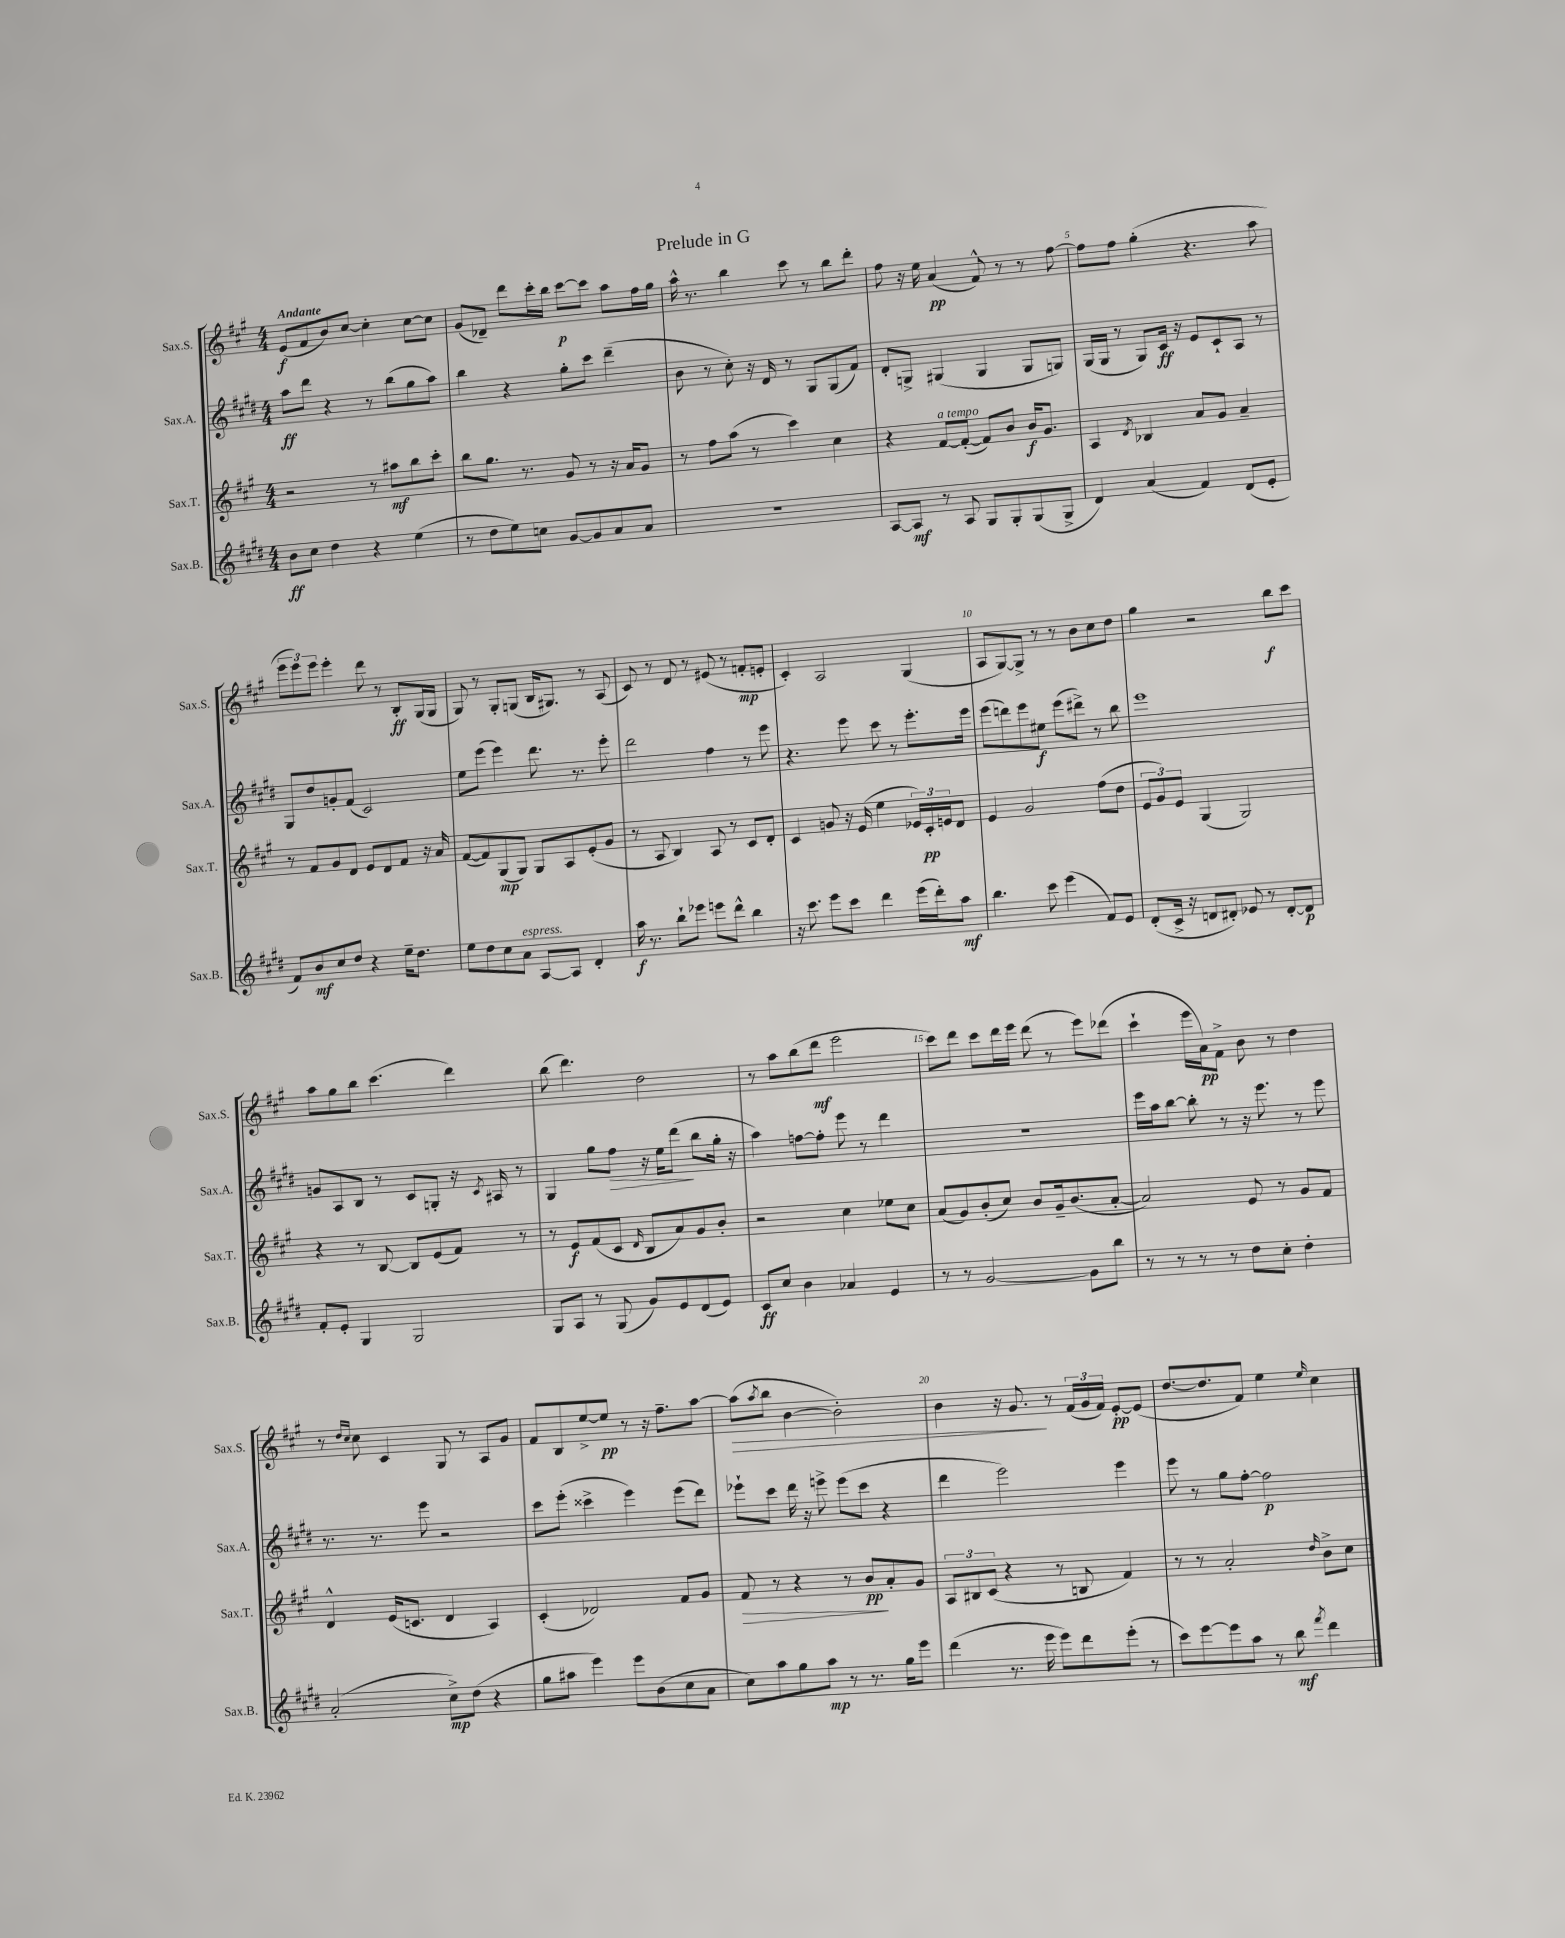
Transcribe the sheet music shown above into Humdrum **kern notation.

**kern	**dynam	**kern	**dynam	**kern	**dynam	**kern	**dynam
*part4	*part4	*part3	*part3	*part2	*part2	*part1	*part1
*staff4	*staff4	*staff3	*staff3	*staff2	*staff2	*staff1	*staff1
*I"Sax.B.	*	*I"Sax.T.	*	*I"Sax.A.	*	*I"Sax.S.	*
*I'Sax.B.	*	*I'Sax.T.	*	*I'Sax.A.	*	*I'Sax.S.	*
*clefG2	*	*clefG2	*	*clefG2	*	*clefG2	*
*k[f#c#g#d#]	*	*k[f#c#g#]	*	*k[f#c#g#d#]	*	*k[f#c#g#]	*
*M4/4	*	*M4/4	*	*M4/4	*	*M4/4	*
=1	=1	=1	=1	=1	=1	=1	=1
!	!	!	!	!	!	!LO:TX:a:B:t=Andante	!
8b\L	ff	2r	.	8aa\L	ff	(8e/L	f
8cc#\J	.	.	.	8ddd#\J	.	8f#/	.
4dd#\	.	.	.	4r	.	8b/)	.
.	.	.	.	.	.	[8cc#/J	.
4r	.	8r	.	8r	.	4cc#'\]	.
.	.	8aa#X\L	mf	(8bb\L	.	.	.
(4ee\	.	8bb\	.	8gg#\	.	[8cc#\L	.
.	.	8ccc#'\J	.	8aa\J)	.	8cc#\J]	.
=2	=2	=2	=2	=2	=2	=2	=2
8r	.	8bb\L	.	4bb\	.	(8g#/L	.
8dd#\L	.	8.gg#\J	.	.	.	8d-X~/J)	.
8ee\)	.	.	.	4r	.	8ddd\L	.
.	.	8.r	.	.	.	.	.
8ccn\J	.	.	.	.	.	16ccc#'\L	.
.	.	.	.	.	.	16bb\JJ	.
[8g#/L	.	8g#/	.	8gg#'\L	.	[8ccc#\L	p
8g#/]	.	8r	.	8ccc#\J	.	8ccc#\J]	.
8a/	.	16r	.	(4ddd#~\	.	8aa\L	.
.	.	16a/KL	.	.	.	.	.
8a/J	.	8g#/J	.	.	.	16ff#\L	.
.	.	.	.	.	.	16gg#\JJ	.
=3	=3	=3	=3	=3	=3	=3	=3
1r	.	8r	.	8b\	.	16aa^^\	.
.	.	.	.	.	.	8.r	.
.	.	8ff#\L	.	8r	.	.	.
.	.	(8aa\J	.	8cc#'\)	.	4bb\	.
.	.	8r	.	16r	.	.	.
.	.	.	.	16d#/	.	.	.
.	.	4ccc#\)	.	8r	.	8ccc#\	.
.	.	.	.	8G#/L	.	8r	.
.	.	4cc#\	.	(8G#/	.	8bb\L	.
.	.	.	.	8f#/J)	.	8ddd'\J	.
=4	=4	=4	=4	=4	=4	=4	=4
[8A/L	.	4r	.	8d#'/L	.	8ff#\	.
8A/J]	mf	.	.	8Gn^/J	.	16r	.
.	.	.	.	.	.	16ee\	.
!	!	!LO:TX:a:i:t=a tempo	!	!	!	!	!
8r	.	[8f#/L	.	(4G#X/	.	(4a/	pp
8A/	.	(8f#'/J_	.	.	.	.	.
8G#/L	.	8f#/L])	.	4G#/	.	8f#^^/)	.
8G#'/	.	8b/J	.	.	.	8r	.
(8G#/	.	16b/KL	f	8G#/L	.	8r	.
.	.	8.g#/J	.	.	.	.	.
8G#^/J	.	.	.	8Gn/J)	.	[8ff#\	.
=5	=5	=5	=5	=5	=5	=5	=5
4d#/)	.	4A/	.	(16G#/LL	.	8ff#\L]	.
.	.	.	.	16G#/JJ	.	.	.
.	.	.	.	8r	.	8ff#\J	.
.	.	8qd/	.	.	.	.	.
(4a/	.	4B-X/	.	8G#/L)	.	(4gg#'\	.
.	.	.	.	16c#/Jk	ff	.	.
.	.	.	.	16r	.	.	.
4f#/)	.	8a/L	.	8e/L	.	4.r	.
.	.	8g#/J	.	8c#`/	.	.	.
(8d#/L	.	4a~/	.	8A/J	.	.	.
8e'/J	.	.	.	8r	.	8aa\	.
!!LO:LB:g=z
=6	=6	=6	=6	=6	=6	=6	=6
8f#/L)	.	8r	.	8G#/L	.	12eee\L	.
.	.	.	.	.	.	12eee\)	.
8b/	mf	8f#/L	.	8dd#/	.	.	.
.	.	.	.	.	.	12eee\J	.
8cc#/	.	8g#/	.	8gn'/	.	4eee'\	.
8dd#/J	.	8d/J	.	(8f#/J	.	.	.
4r	.	8e/L	.	2c#/)	.	8ddd\	.
.	.	8d/	.	.	.	8r	.
16ee~\KL	.	8f#/J	.	.	.	8B'/L	ff
8.dd#\J	.	.	.	.	.	.	.
.	.	16r	.	.	.	(16G#/L	.
.	.	16a/	.	.	.	16G#/JJ	.
=7	=7	=7	=7	=7	=7	=7	=7
8ee\L	.	([8f#/L	.	8ee\L	.	8G#/)	.
8dd#\	.	8f#/])	.	(8eee\J	.	8r	.
8cc#\	.	(8G#/	mp	4eee\)	.	8G#'/L	.
!LO:TX:a:i:t=espress.	!	!	!	!	!	!	!
8a\J	.	8G#/J)	.	.	.	(8Gn/J	.
[8A/L	.	8G#/L	.	8.ddd#\	.	16B/KL	.
.	.	.	.	.	.	8.G#X/J)	.
8A/J]	.	8A/	.	.	.	.	.
.	.	.	.	8.r	.	.	.
4d#'/	.	(8e'/	.	.	.	8r	.
.	.	8g#/J	.	8eee'\	.	(8A/	.
=8	=8	=8	=8	=8	=8	=8	=8
16aa\	f	8r	.	2ddd#\	.	8c#/)	.
8.r	.	.	.	.	.	.	.
.	.	8A/	.	.	.	8r	.
8bb`\L	.	4B/)	.	.	.	8d/	.
8eee-X\J	.	.	.	.	.	8r	.
8eeen\L	.	8A/	.	4ff#\	.	(8e#X/	.
8ddd#^^\J	.	8r	.	.	.	8r	.
4bb\	.	8c#/L	.	8r	.	8fn'/L	mp
.	.	8d'/J	.	8eee\	.	8en'/J	.
=9	=9	=9	=9	=9	=9	=9	=9
16r	.	4c#/	.	4.r	.	4c#'/)	.
8.ccc#\	.	.	.	.	.	.	.
8eee\L	.	8gn/	.	.	.	2A/	.
8ccc#\J	.	16r	.	8eee\	.	.	.
.	.	(16e/	.	.	.	.	.
4ddd#\	.	4ee\	.	8ccc#\	.	.	.
.	.	.	.	8r	.	.	.
(16eee\LL	.	24e-X/LL)	.	8.eee'\L	.	(4G#/	.
.	.	24c#'/	pp	.	.	.	.
16ddd#'\J)	.	.	.	.	.	.	.
.	.	24en/J	.	.	.	.	.
8aa\J	mf	8d/J	.	.	.	.	.
.	.	.	.	16eee\Jk	.	.	.
=10	=10	=10	=10	=10	=10	=10	=10
4.bb\	.	4e/	.	(8eee\L	.	8A/L	.
.	.	.	.	8dddn\)	.	[8G#/)	.
.	.	2g#/	.	8eee\	.	8G#^/J]	.
8ccc#\	.	.	.	8ee#X\J	f	8r	.
(4eee\	.	.	.	(8eee\L	.	8r	.
.	.	.	.	8ddd#X^\J)	.	8b\L	.
8f#/L)	.	(8ff#\L	.	8r	.	8cc#\	.
8e/J	.	8dd\J	.	8bb\	.	8dd\J	.
=11	=11	=11	=11	=11	=11	=11	=11
(8d#'/L	.	12e/L	.	1eee	.	4gg#\	.
.	.	12g#/)	.	.	.	.	.
16c#^/Jk	.	.	.	.	.	.	.
.	.	12e/J	.	.	.	.	.
16r	.	.	.	.	.	.	.
8dn/L	.	(4G#/	.	.	.	2r	.
8d#X'/J)	.	.	.	.	.	.	.
8e-X/	.	2G#/)	.	.	.	.	.
8r	.	.	.	.	.	.	.
[8d#'/L	.	.	.	.	.	8bb\L	f
8d#/J]	p	.	.	.	.	8ccc#\J	.
!!LO:LB:g=z
=12	=12	=12	=12	=12	=12	=12	=12
8f#'/L	.	4r	.	8gn/L	.	8aa\L	.
8e'/J	.	.	.	8A/	.	8gg#\	.
4G#/	.	8r	.	8B/J	.	8bb\J	.
.	.	[8B/	.	8r	.	(4.ccc#\	.
2G#/	.	8B/L]	.	8c#/L	.	.	.
.	.	(8e/	.	8Gn'/J	.	.	.
.	.	8f#/J)	.	16r	.	4ddd\)	.
.	.	.	.	8qc#/	.	.	.
.	.	.	.	16A#X/	.	.	.
.	.	8r	.	8r	.	.	.
=13	=13	=13	=13	=13	=13	=13	=13
8G#/L	.	8r	.	4G#/	.	(8bb\	.
8A/J	.	8e/L	f	.	.	4.ddd\)	.
8r	.	(8f#/	.	8gg#\L	.	.	.
!	!	!	!	!	!LO:HP:b	!	!
(8G#/	.	8c#/J	.	8ff#\J	>	.	.
.	.	16qqd/	.	.	.	.	.
8g#/L)	.	8B/L	.	16r	.	2dd\	.
.	.	.	.	16ee\KL	.	.	.
8e/	.	8a/)	.	(8ddd#\J	.	.	.
(8d#/	.	8g#/	.	8bb\L	]	.	.
8e/J)	.	8b'/J	.	16gg#'\Jk	.	.	.
.	.	.	.	16r	.	.	.
=14	=14	=14	=14	=14	=14	=14	=14
8c#/L	ff	2r	.	4aa\)	.	8r	.
8cc#/J	.	.	.	.	.	8aa\L	.
4b\	.	.	.	[8ffn\L	.	(8bb\	.
.	.	.	.	8ff'\J]	.	8ddd\J	mf
4a-X/	.	4cc#\	.	8eee\	.	2eee\	.
.	.	.	.	8r	.	.	.
4e/	.	8ee-X\L	.	4ddd#\	.	.	.
.	.	8cc#\J	.	.	.	.	.
=15	=15	=15	=15	=15	=15	=15	=15
8r	.	(8a/L	.	1r	.	8ccc#\L)	.
8r	.	8g#/)	.	.	.	8ddd\J	.
[2g#/	.	(8b'/	.	.	.	8ccc#\L	.
.	.	8cc#/J)	.	.	.	16ddd\L	.
.	.	.	.	.	.	16eee\JJ	.
.	.	8b/L	.	.	.	(8ddd\	.
.	.	16g#~/k	.	.	.	8r	.
.	.	(8.b/	.	.	.	.	.
8g#\L]	.	.	.	.	.	8eee\L)	.
8bb\J	.	[8a'/J	.	.	.	(8ddd-X\J	.
=16	=16	=16	=16	=16	=16	=16	=16
8r	.	2a/])	.	16eee\LL	.	4ccc#`\	.
.	.	.	.	16aa\J	.	.	.
8r	.	.	.	[8bb\J	.	.	.
8r	.	.	.	8bb'\]	.	16eee\LL	.
.	.	.	.	.	.	16a\J)	pp
8r	.	.	.	8r	.	8f#^\J	.
8dd#\L	.	8e/	.	16r	.	8b\	.
.	.	.	.	8.eee\	.	.	.
8cc#'\J	.	8r	.	.	.	8r	.
4dd#'\	.	8g#/L	.	8r	.	4dd\	.
.	.	8f#/J	.	8eee\	.	.	.
!!LO:LB:g=z
=17	=17	=17	=17	=17	=17	=17	=17
(2a'/	.	4d^^/	.	8.r	.	8r	.
.	.	.	.	.	.	16qqdd/LL	.
.	.	.	.	.	.	16qqcc#/JJ	.
.	.	.	.	.	.	8cc#\	.
.	.	.	.	8.r	.	.	.
.	.	(16e/KL	.	.	.	4c#/	.
.	.	8.cn/J	.	.	.	.	.
.	.	.	.	8eee\	.	.	.
8cc#^\L)	mp	4d/	.	2r	.	8G#/	.
(8dd#\J	.	.	.	.	.	8r	.
4r	.	4A/)	.	.	.	8A/L	.
.	.	.	.	.	.	8g#/J	.
=18	=18	=18	=18	=18	=18	=18	=18
8gg#\L	.	(4c#'/	.	8ccc#\L	.	8f#/L	.
8aa#X\J	.	.	.	(8eee'\J	.	8B/	.
4eee\)	.	2d-X/)	.	4ccc##X^\	.	[8ee^/	.
.	.	.	.	.	.	8ee/J]	pp
8eee\L	.	.	.	4eee\)	.	8r	.
(8b\	.	.	.	.	.	16r	.
.	.	.	.	.	.	8.ff#~\L	.
8cc#\	.	8f#/L	.	(8eee\L	.	.	.
8a\J	.	8g#/J	.	8ddd#\J)	.	[8aa\J	.
=19	=19	=19	=19	=19	=19	=19	=19
!	!	!	!LO:HP:b	!	!	!	!LO:HP:b
8cc#\L)	.	8f#/	>	8eee-X`\L	.	(8aa\L]	>
.	.	.	.	.	.	8qaa/	.
8aa\	.	8r	.	8ccc#\J	.	8bb\J	.
8gg#\	.	4r	.	16ddd#\	.	[4b\	.
.	.	.	.	16r	.	.	.
8aa\J	mp	.	.	8eeen^\	.	.	.
8r	.	8r	.	(8eee\L	.	2b'\])	.
8.r	.	8b/L	pp	8ccc#\J	.	.	.
.	.	8a'/	]	4r	.	.	.
16gg#\KL	.	.	.	.	.	.	.
8eee\J	.	8g#/J	.	.	.	.	.
=20	=20	=20	=20	=20	=20	=20	=20
(4ddd#\	.	12A/L	.	4ddd#\	.	4b\	.
.	.	12B#X/	.	.	.	.	.
.	.	(12c#/J	.	.	.	.	.
8.r	.	4r	.	2eee\)	.	16r	.
.	.	.	.	.	.	8.g#/	.
16eee\	.	.	.	.	.	.	.
8eee\L)	.	8r	.	.	.	8r	]
8ddd#\	.	8Bn/	.	.	.	(24f#/LL	.
.	.	.	.	.	.	24g#/	.
.	.	.	.	.	.	24f#/JJ)	.
(8eee'\J	.	4f#/)	.	4eee\	.	[8e'/L	pp
8r	.	.	.	.	.	(8e/J]	.
=21	=21	=21	=21	=21	=21	=21	=21
8ccc#\L)	.	8r	.	8eee\	.	[8.dd/L	.
[8eee\	.	8r	.	8r	.	.	.
.	.	.	.	.	.	8.dd/]	.
8eee\]	.	2a'/	.	8gg#\L	.	.	.
8aa\J	.	.	.	[8ff#'\J	.	8f#/J)	.
8r	.	.	.	2ff#\]	p	4ee\	.
8bb\	mf	.	.	.	.	.	.
8qfff#/	.	16qqdd/	.	.	.	16qqee/	.
4ddd#\	.	8b^\L	.	.	.	4cc#\	.
.	.	8cc#\J	.	.	.	.	.
==	==	==	==	==	==	==	==
*-	*-	*-	*-	*-	*-	*-	*-
